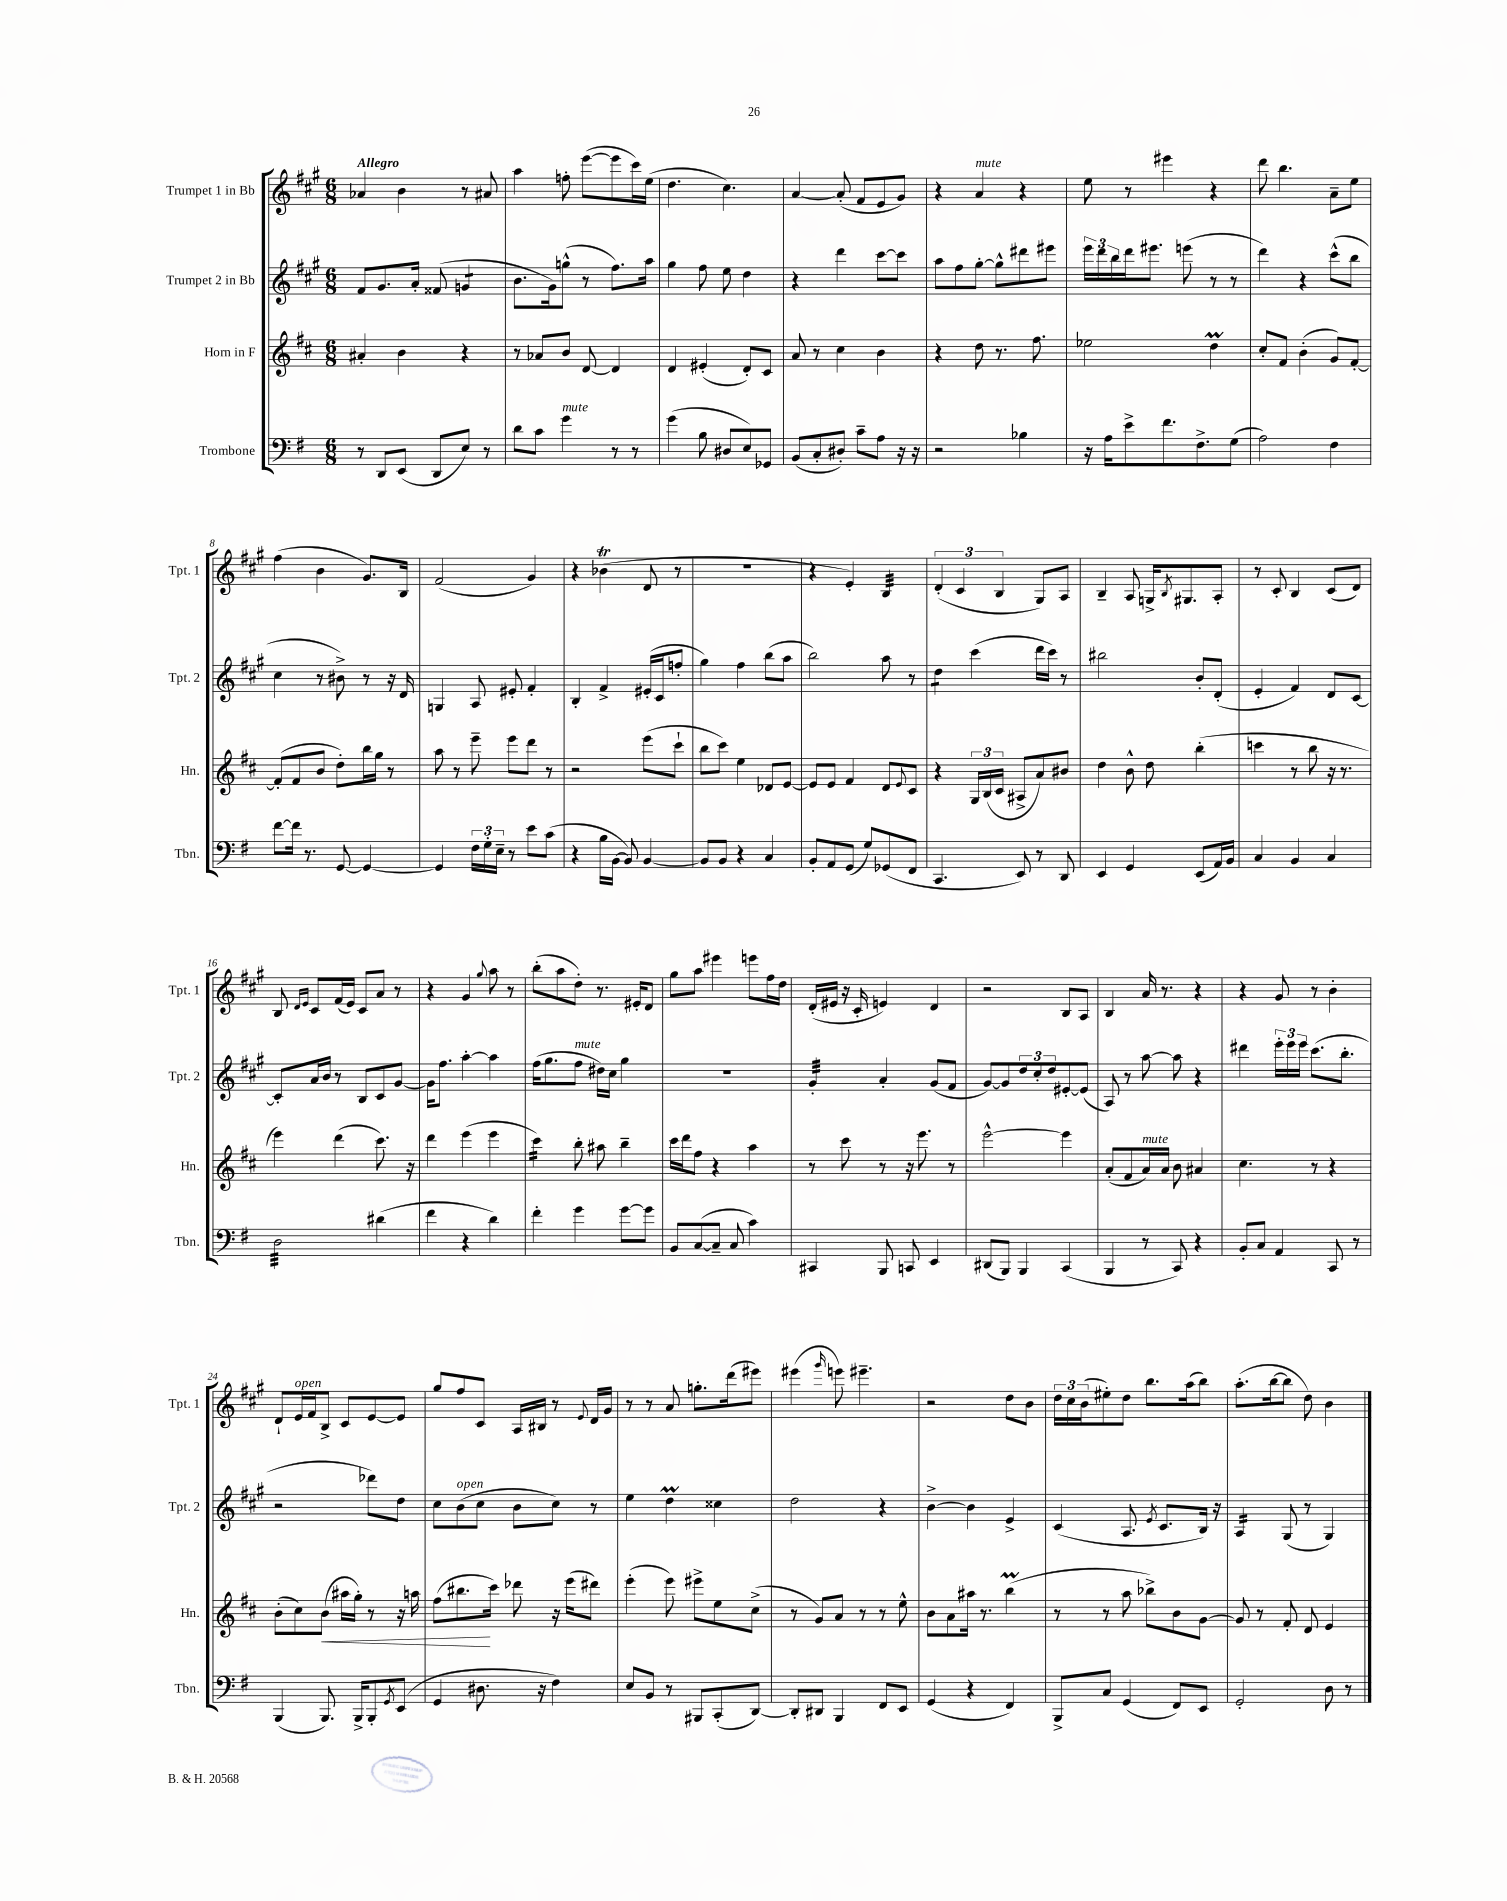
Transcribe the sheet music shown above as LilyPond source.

<<
\new StaffGroup <<
\new Staff = "s0" \with { instrumentName = "Trumpet 1 in Bb" shortInstrumentName = "Tpt. 1" } {
    \clef treble \key a \major \numericTimeSignature \time 6/8 \tempo "Allegro"
    aes'4 b'4 r8 ais'8 |
    a''4 f''8-. e'''8~( e'''8 cis'''16) e''16( |
    d''4. cis''4.) |
    a'4~ a'8-.( fis'8 e'8 gis'8) |
    r4 a'4^\markup { \italic "mute" } r4 |
    e''8 r8 eis'''4 r4 |
    d'''8 b''4. a'8-- e''8 |
    fis''4( b'4 gis'8.) b16 |
    fis'2( gis'4) |
    r4 bes'4\trill( d'8 r8 |
    R2. |
    r4 e'4-.) b4:32 |
    \tuplet 3/2 { d'4-.( cis'4 b4 } gis8) a8 |
    b4-- a8 g16-> \acciaccatura { b8 } gis8. a8-. |
    r8 cis'8-. b4 cis'8( d'8) |
    b8 \grace { d'16 e'16 } cis'8 fis'16( e'16) cis'8 a'8 r8 |
    r4 gis'4 \appoggiatura { gis''8 } a''8 r8 |
    b''8-.( a''8 d''8-.) r8. eis'16-. d'8 |
    gis''8 a''8 eis'''4 e'''8 fis''16 d''16 |
    d'16-.( eis'16 r16 cis'16-. e'4) d'4 |
    r2 b8 a8 |
    b4 a'16 r8. r4 |
    r4 gis'8 r8 b'4-. |
    d'8-! e'16^\markup { \italic "open" } fis'16 b8-> cis'8 e'8~ e'8 |
    gis''8 fis''8 cis'8 a16 bis16 r8 \appoggiatura { e'8 } d'16 gis'16 |
    r8 r8 a'8 g''8.-. d'''16( eis'''8) |
    eis'''4( \grace { gis'''16 } e'''8) eis'''4.-- |
    r2 d''8 b'8 |
    \tuplet 3/2 { d''16 cis''16 b'16( } eis''8-.) d''8 b''8. a''16( b''8) |
    a''8.-.( b''16~ b''8 d''8) b'4 \bar "|." |
}
\new Staff = "s1" \with { instrumentName = "Trumpet 2 in Bb" shortInstrumentName = "Tpt. 2" } {
    \clef treble \key a \major \numericTimeSignature \time 6/8
    fis'8 gis'8. a'16-. fisis'8( g'4:8 |
    b'8. gis'16) g''8-^( r8 fis''8.) a''16 |
    gis''4 fis''8 e''8 d''4 |
    r4 d'''4 cis'''8~ cis'''8 |
    a''8 fis''8 gis''8~-. gis''8-^ dis'''8 eis'''8 |
    \tuplet 3/2 { e'''16 d'''16 b''16 } d'''16 eis'''8. e'''8( r8 r8 |
    d'''4) r4 cis'''8-^( b''8 |
    cis''4 r8 bis'8->) r8 r16 d'16 |
    g4 a8 eis'8-. fis'4-. |
    b4-. fis'4-> eis'16-.( cis'16 f''8-. |
    gis''4) fis''4 b''8( a''8 |
    b''2) a''8 r8 |
    d''4:8 cis'''4( d'''16 cis'''16) r8 |
    bis''2 b'8-. d'8-.( |
    e'4-. fis'4) d'8 cis'8~ |
    cis'8-. a'16 b'16 r8 b8 cis'8 gis'8~ |
    gis'16 fis''8. a''4~-. a''4 |
    fis''16( gis''8. fis''8^\markup { \italic "mute" } dis''16) cis''16 gis''4 |
    R2. |
    gis'4:32-. a'4-. gis'8( fis'8 |
    gis'8~) gis'8 \tuplet 3/2 { d''8 cis''8-. d''8 } eis'8~-. eis'8( |
    a8) r8 a''8~ a''8 r4 |
    dis'''4 \tuplet 3/2 { e'''16-. e'''16 e'''16 } cis'''8.( b''8.-. |
    r2 des'''8) d''8 |
    cis''8 b'8^\markup { \italic "open" }( cis''8 b'8 cis''8) r8 |
    e''4 d''4\prall cisis''4 |
    d''2 r4 |
    b'4~-> b'4 e'4-> |
    cis'4( a8. \acciaccatura { e'8 } cis'8. b16) r16 |
    a4:16 gis8( r8 gis4) \bar "|." |
}
\new Staff = "s2" \with { instrumentName = "Horn in F" shortInstrumentName = "Hn." } {
    \clef treble \key d \major \numericTimeSignature \time 6/8
    ais'4-. b'4 r4 |
    r8 aes'8 b'8 d'8~ d'4 |
    d'4 eis'4-.( d'8-.) cis'8 |
    a'8 r8 cis''4 b'4 |
    r4 d''8 r8. fis''8. |
    ees''2 d''4\prall |
    cis''8-. fis'8 b'4-.( g'8) fis'8~-. |
    fis'8-.( fis'8 b'8 d''8-.) b''16 g''16 r8 |
    a''8 r8 e'''8-- e'''8 d'''8 r8 |
    r2 e'''8( cis'''8-! |
    b''8 cis'''8) e''4 des'8 e'8~ |
    e'8 e'8 fis'4 d'8 \appoggiatura { e'8 } cis'8 |
    r4 \tuplet 3/2 { g16 b16( cis'16 } ais8-> a'8) bis'8 |
    d''4 b'8-^ d''8 b''4-.( |
    c'''4 r8 b''8 r16 r8. |
    e'''4) d'''4( cis'''8.) r16 |
    d'''4 e'''4( e'''4 |
    cis'''4:16) b''8-. ais''8 b''4-- |
    cis'''16 d'''16 fis''8 r4 a''4 |
    r8 cis'''8 r8 r16 e'''8. r8 |
    e'''2~-^ e'''4 |
    a'8-.( fis'8 a'16^\markup { \italic "mute" }) a'16 b'8 ais'4 |
    cis''4. r8 r4 |
    b'8-.( cis''8) b'8\<( ais''16 g''16-.) r8 r16 a''16 |
    fis''8( bis''8.\! cis'''16) des'''8 r16 e'''16( dis'''8) |
    e'''4-.( e'''8) eis'''8-> e''8 cis''8->( |
    r8 g'8) a'8 r8 r8 e''8-^ |
    b'8 a'8 ais''16 r8. b''4\prall( |
    r8 r8 a''8 bes''8->) b'8 g'8~ |
    g'8 r8 fis'8-. d'8 e'4 \bar "|." |
}
\new Staff = "s3" \with { instrumentName = "Trombone" shortInstrumentName = "Tbn." } {
    \clef bass \key g \major \numericTimeSignature \time 6/8
    r8 d,8 e,8( d,8 e8) r8 |
    d'8 c'8 g'4^\markup { \italic "mute" } r8 r8 |
    g'4( b8 dis8 e8) ges,8 |
    b,8( c8-. dis8-.) c'8-- a8 r16 r16 |
    r2 bes4 |
    r16 a16 e'8-> fis'8. fis8.-> g8( |
    a2) fis4 |
    fis'8~ fis'16 r8. g,8~ g,4~ |
    g,4 \tuplet 3/2 { fis16 g16-. e16-- } r8 e'8 c'8( |
    r4 b16 b,16~ b,8) b,4~ |
    b,8 b,8 r4 c4 |
    b,8-. a,8 g,8( g8) ges,8( fis,8 |
    c,4. e,8) r8 d,8 |
    e,4 g,4 e,8( a,16) b,16 |
    c4 b,4 c4 |
    d2:32 dis'4( |
    fis'4 r4 d'4) |
    fis'4-. g'4 g'8~ g'8 |
    b,8 c8~( c8-- c8 c'4) |
    cis,4 b,,8 c,8 e,4 |
    dis,8( b,,8) b,,4 c,4( |
    b,,4 r8 c,8) r4 |
    b,8-. c8 a,4 c,8 r8 |
    b,,4( b,,8.) b,,16-> b,,8-. \acciaccatura { g,8 } e,8( |
    g,4 dis8. r16 fis4) |
    e8 b,8 r8 bis,,8 c,8-.( d,8~) |
    d,8-. dis,8 b,,4 fis,8 e,8 |
    g,4( r4 fis,4) |
    b,,8-> c8 g,4( fis,8) e,8 |
    g,2-. d8 r8 \bar "|." |
}
>>
>>
